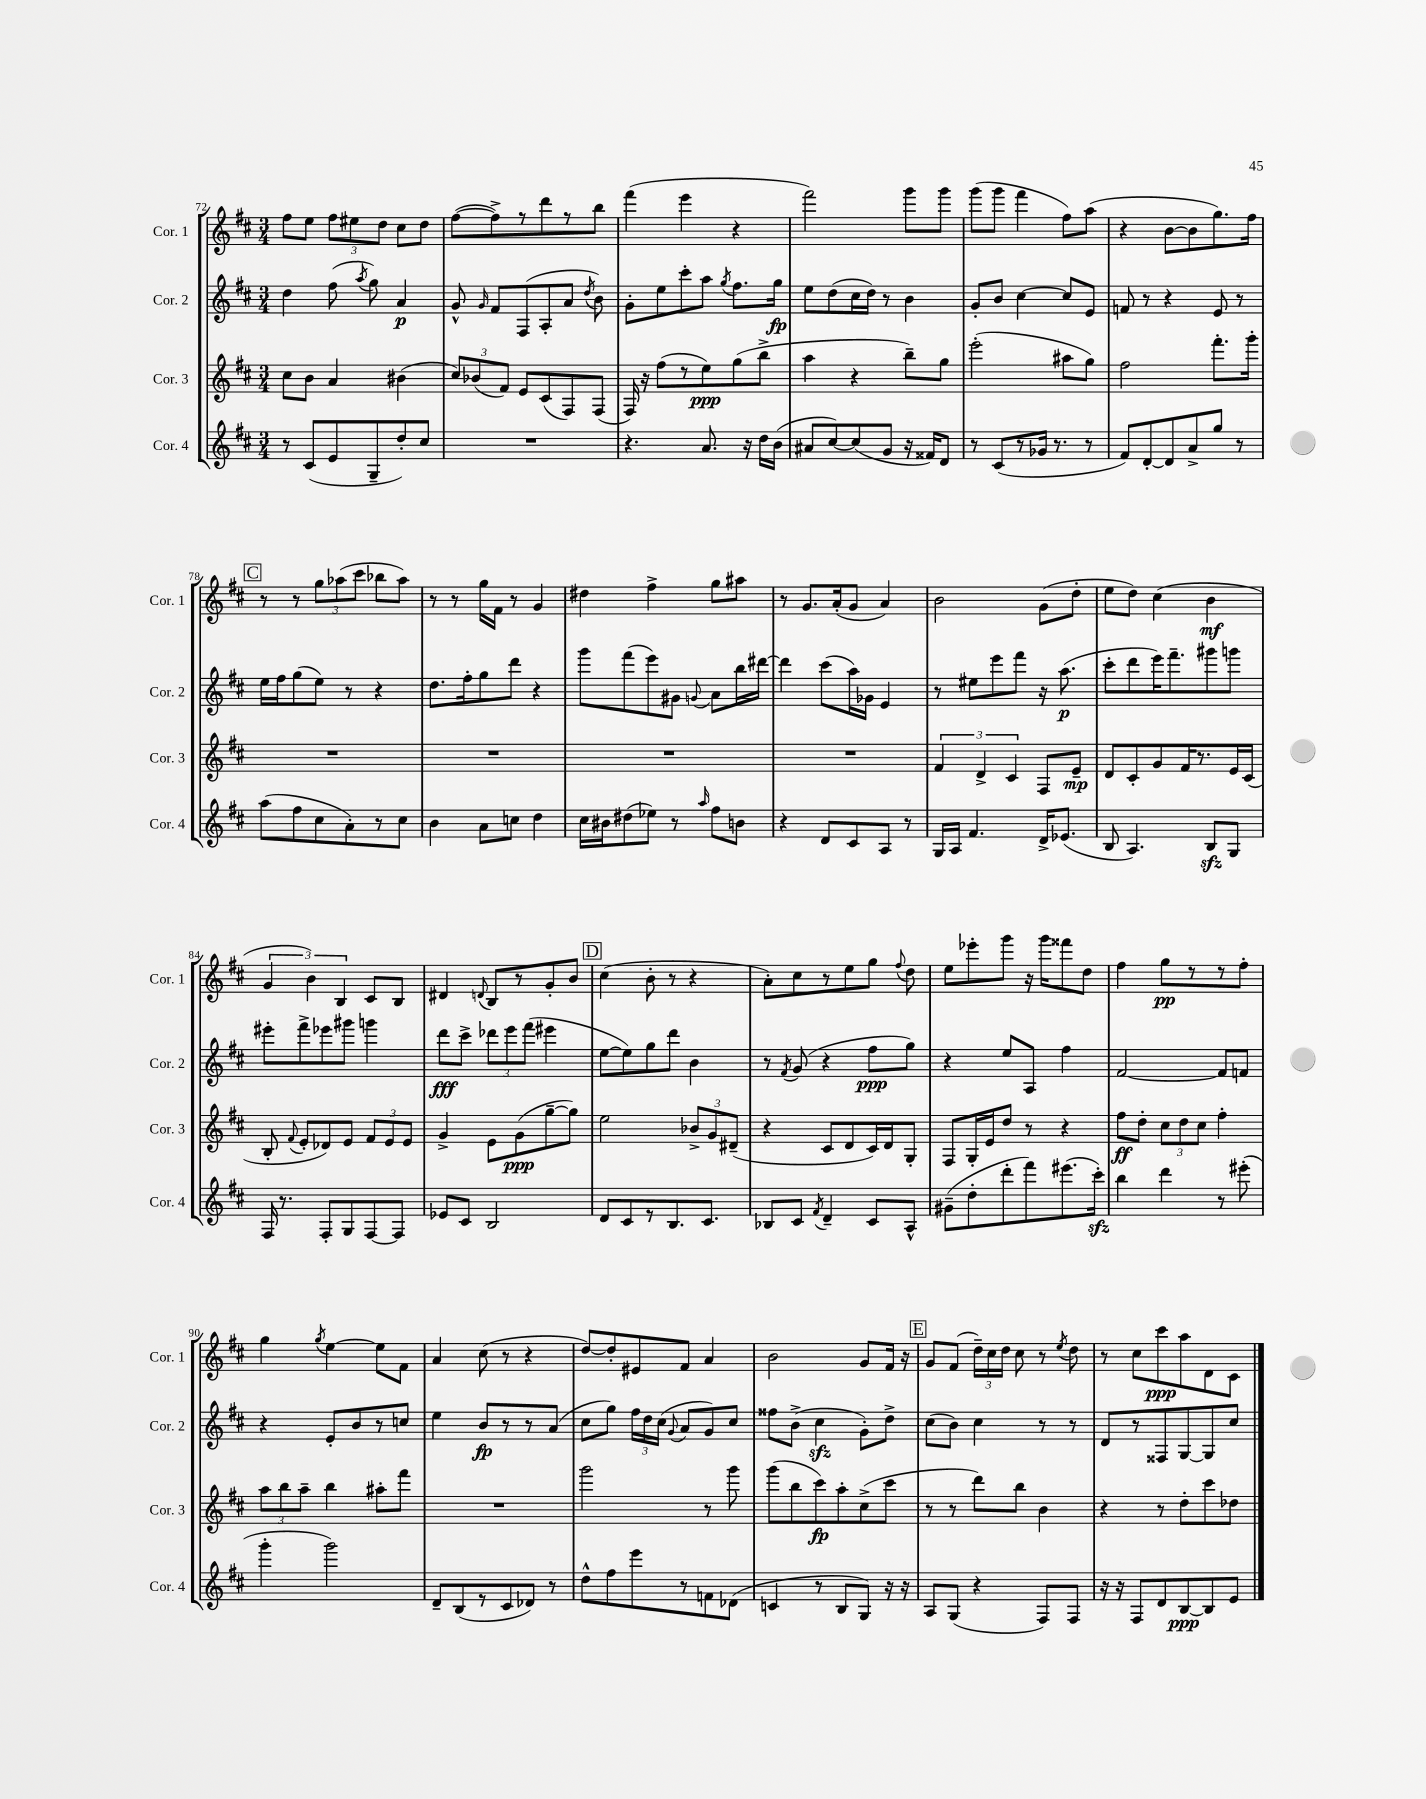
<<
\new StaffGroup <<
\new Staff = "s0" \with { instrumentName = "Cor. 1" shortInstrumentName = "Cor. 1" } {
    \clef treble \key d \major \numericTimeSignature \time 3/4
    \autoBeamOff fis''8[ e''8] \tuplet 3/2 { fis''8[ eis''8 d''8] } cis''8[ d''8] |
    fis''8[~( fis''8->) r8 d'''8 r8 b''8] |
    fis'''4( e'''4 r4 |
    fis'''2) g'''8[ g'''8] |
    g'''8[( g'''8] fis'''4 fis''8[) a''8]( |
    r4 b'8[~ b'8 g''8.) fis''16] |
    \mark \markup { \box "C" } r8 r8 \tuplet 3/2 { g''8[ aes''8( cis'''8] } bes''8[ aes''8]) |
    r8 r8 g''16[ fis'16] r8 g'4 |
    dis''4 fis''4-> g''8[ ais''8] |
    r8 g'8.[ a'16-.( g'8] a'4) |
    b'2 g'8[( d''8]-. |
    e''8[ d''8]) cis''4( b'4\mf |
    \tuplet 3/2 { g'4 b'4) b4 } cis'8[ b8] |
    dis'4 \appoggiatura { d'8 } b8[ r8 g'8-. b'8] |
    \mark \markup { \box "D" } cis''4( b'8-. r8 r4 |
    a'8[-.) cis''8 r8 e''8 g''8] \appoggiatura { fis''8 } d''8 |
    e''8[ ees'''8-. g'''8] r16 g'''16[ fisis'''8 d''8] |
    fis''4 g''8[\pp r8 r8 fis''8]-. |
    g''4 \acciaccatura { g''8 } e''4~ e''8[ fis'8] |
    a'4 cis''8( r8 r4 |
    d''8[~) d''8-. eis'8 fis'8] a'4 |
    b'2 g'8[ fis'16] r16 |
    \mark \markup { \box "E" } g'8[ fis'8]( \tuplet 3/2 { d''16[--) cis''16 d''16] } cis''8 r8 \acciaccatura { e''8 } d''8 |
    r8 cis''8[ cis'''8\ppp a''8 d'8 cis'8] \bar "|." |
}
\new Staff = "s1" \with { instrumentName = "Cor. 2" shortInstrumentName = "Cor. 2" } {
    \clef treble \key d \major \numericTimeSignature \time 3/4
    \autoBeamOff d''4 fis''8( \acciaccatura { a''8 } g''8) a'4\p |
    g'8-^ \grace { g'16 } fis'8[ fis8( a8-. a'8] \acciaccatura { d''8 } b'8) |
    g'8[-. e''8 cis'''8-. a''8] \acciaccatura { g''8 } fis''8.[ g''16]\fp |
    e''8[ d''8( cis''16 d''16]) r8 b'4 |
    g'8[-. b'8] cis''4~ cis''8[ e'8] |
    f'8 r8 r4 e'8 r8 |
    \mark \markup { \box "C" } e''16[ fis''16 g''8( e''8]) r8 r4 |
    d''8.[ fis''16-. g''8 d'''8] r4 |
    g'''8[ fis'''8( e'''8) gis'8] \appoggiatura { g'8 } a'8[ b''16 dis'''16]~ |
    dis'''4 cis'''8[( a''16) ges'16] e'4 |
    r8 eis''8[ e'''8 fis'''8] r16 a''8.\p( |
    cis'''8[-. d'''8 e'''16) fis'''8.-- gis'''8 g'''8] |
    eis'''8[-. fis'''8-> ees'''8 gis'''8] g'''4 |
    d'''8[\fff cis'''8]-> \tuplet 3/2 { des'''8[ e'''8 fis'''8]( } eis'''4 |
    \mark \markup { \box "D" } e''8[~ e''8) g''8 d'''8] b'4 |
    r8 \acciaccatura { fis'8 } g'8( r4 fis''8[\ppp g''8]) |
    r4 e''8[ a8] fis''4 |
    fis'2~ fis'8[ f'8] |
    r4 e'8[-. b'8 r8 c''8] |
    e''4 b'8[\fp r8 r8 a'8]( |
    cis''8[ g''8]) \tuplet 3/2 { fis''16[ d''16 cis''16]( } \appoggiatura { g'8 } a'8[ g'8) cis''8] |
    fisis''8[ b'8]->( cis''4\sfz g'8[-.) d''8]-> |
    \mark \markup { \box "E" } cis''8[( b'8]) cis''4 r8 r8 |
    d'8[ r8 fisis8 g8~ g8 cis''8] \bar "|." |
}
\new Staff = "s2" \with { instrumentName = "Cor. 3" shortInstrumentName = "Cor. 3" } {
    \clef treble \key d \major \numericTimeSignature \time 3/4
    \autoBeamOff cis''8[ b'8] a'4 bis'4( |
    \tuplet 3/2 { cis''8[) bes'8( fis'8]) } e'8[ cis'8( fis8) fis8]( |
    fis16) r16 fis''8[( r8 e''8\ppp) g''8( b''8]-> |
    a''4 r4 b''8[--) g''8] |
    e'''2-.( ais''8[ g''8]) |
    fis''2 fis'''8.[-. g'''16]-. |
    \mark \markup { \box "C" } R2. |
    R2. |
    R2. |
    R2. |
    \tuplet 3/2 { fis'4 d'4-> cis'4 } fis8[ e'8]--\mp |
    d'8[ cis'8-. g'8 fis'16 r8. e'16 cis'16]( |
    b8-. \appoggiatura { fis'8 } e'8[-. des'8) e'8] \tuplet 3/2 { fis'8[ e'8 e'8] } |
    g'4-> e'8[ g'8\ppp( g''8~-- g''8]) |
    \mark \markup { \box "D" } e''2 \tuplet 3/2 { bes'8[-> g'8 dis'8]--( } |
    r4 cis'8[ d'8 cis'16) d'16 g8]-. |
    fis8[ g16-. e'16 d''8] r8 r4 |
    fis''8[\ff d''8]-. \tuplet 3/2 { cis''8[ d''8 cis''8] } fis''4-. |
    \tuplet 3/2 { a''8[ b''8 a''8]-- } b''4 ais''8[-. fis'''8] |
    R2. |
    g'''2 r8 g'''8 |
    g'''8[( b''8 cis'''8\fp) a''8-. cis''8->( cis'''8] |
    \mark \markup { \box "E" } r8 r8 d'''8[) b''8] b'4 |
    r4 r8 d''8[-. cis'''8 des''8] \bar "|." |
}
\new Staff = "s3" \with { instrumentName = "Cor. 4" shortInstrumentName = "Cor. 4" } {
    \clef treble \key d \major \numericTimeSignature \time 3/4
    \autoBeamOff r8 cis'8[( e'8 g8-- d''8-.) cis''8] |
    R2. |
    r4. a'8. r16 d''16[ b'16]( |
    ais'8[ cis''8~) cis''8( g'8] r16 fisis'16[) d'8] |
    r8 cis'8[( r8 ges'16] r8. r8 |
    fis'8[) d'8~-. d'8 a'8-> g''8] r8 |
    \mark \markup { \box "C" } a''8[( fis''8 cis''8 a'8-.) r8 cis''8] |
    b'4 a'8[ c''8] d''4 |
    cis''16[ bis'16 dis''8( ees''8]) r8 \grace { a''16 } fis''8[ b'8] |
    r4 d'8[ cis'8 a8] r8 |
    g16[ a16] fis'4. d'16[-> ees'8.]( |
    b8 a4.) b8[\sfz g8] |
    fis16 r8. fis8[-. g8 fis8~ fis8] |
    ees'8[ cis'8] b2 |
    \mark \markup { \box "D" } d'8[ cis'8 r8 b8. cis'8.] |
    bes8[ cis'8] \acciaccatura { fis'8 } d'4-- cis'8[ a8]-^ |
    gis'8[--( d''8-. d'''8-. fis'''8) eis'''8.( cis'''16]-.\sfz) |
    b''4 d'''4 r8 eis'''8-.( |
    g'''4-. g'''2) |
    d'8[-- b8( r8 cis'8 des'8]) r8 |
    d''8[-^ fis''8 e'''8 r8 f'8 des'8]( |
    c'4 r8 b8[ g8]) r16 r16 |
    \mark \markup { \box "E" } a8[ g8]( r4 fis8[) fis8] |
    r16 r16 fis8[ d'8 b8~\ppp b8 e'8] \bar "|." |
}
>>
>>
\layout { \context { \Score currentBarNumber = #72 } }
